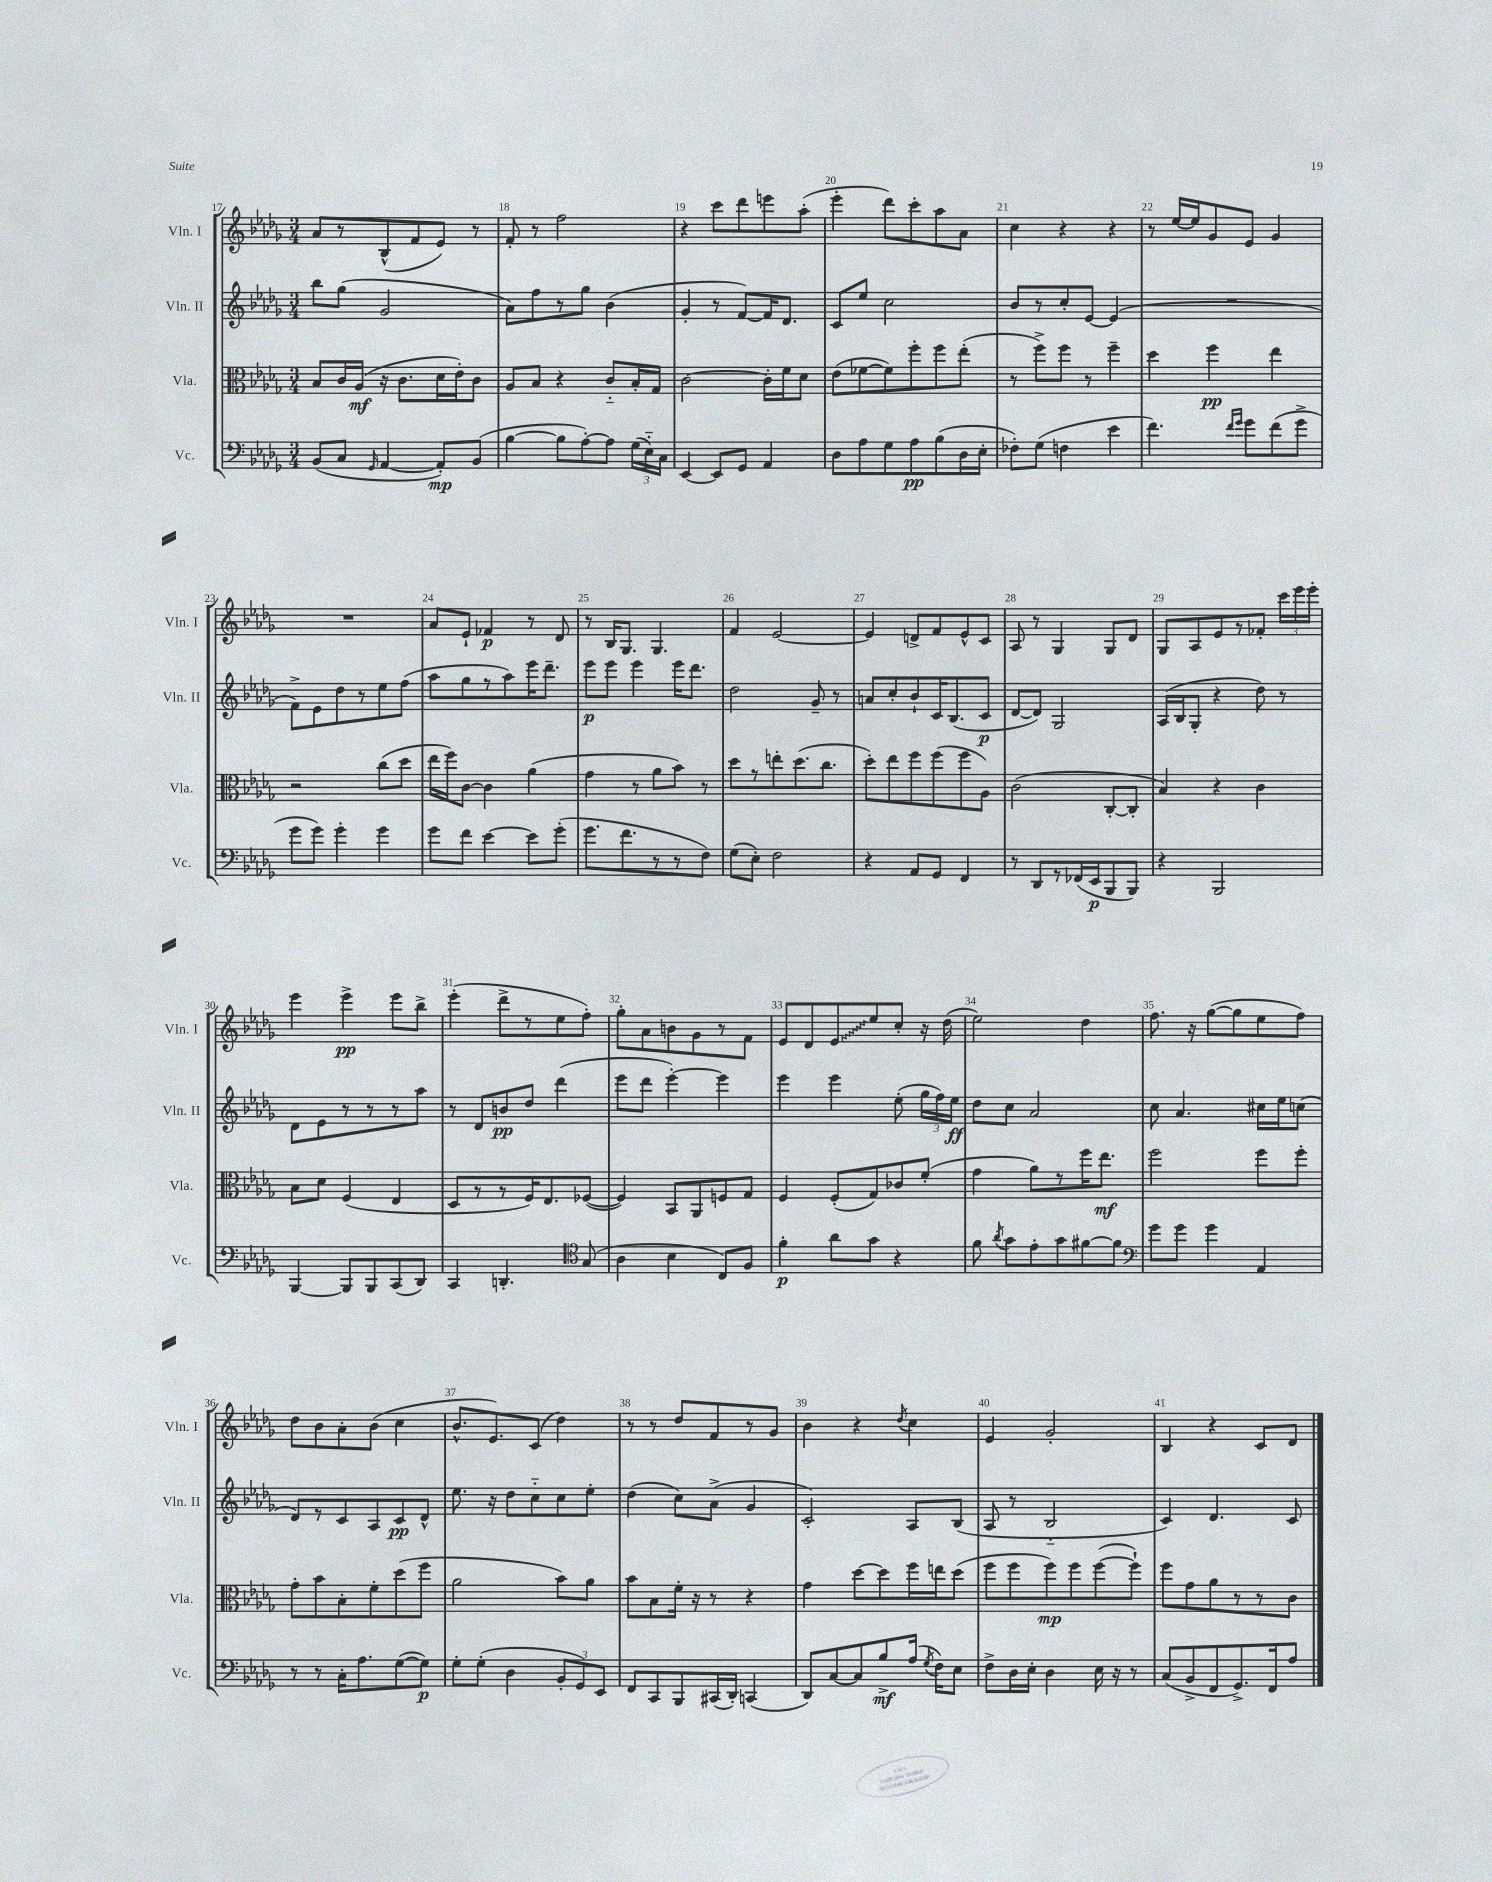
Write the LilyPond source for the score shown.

<<
\new StaffGroup <<
\new Staff = "s0" \with { instrumentName = "Vln. I" shortInstrumentName = "Vln. I" } {
    \clef treble \key des \major \numericTimeSignature \time 3/4
    \autoBeamOff aes'8[ r8 bes8-^( f'8 ees'8]) r8 |
    f'8-. r8 f''2 |
    r4 c'''8[ des'''8 e'''8 aes''8]-.( |
    ees'''4-. des'''8[) c'''8-. aes''8 aes'8] |
    c''4 r4 r4 |
    r8 ees''16[~ ees''16 ges'8 ees'8] ges'4 |
    R2. |
    aes'8[ ees'8]-! fes'4\p r8 des'8 |
    r8 bes16[ ges8.] ges4. |
    f'4 ees'2~ |
    ees'4 d'8[-> f'8 ees'8-^ c'8] |
    aes8 r8 ges4 ges8[ des'8] |
    ges8[ aes8 ees'8 r8 fes'8]-. \tuplet 3/2 { c'''16[ ees'''16 ees'''16]-. } |
    ees'''4 ees'''4->\pp ees'''8[ bes''8]-> |
    ees'''4-.( des'''8[-> r8 ees''8 f''8]-.) |
    ges''8[-. aes'8 b'8 ges'8 r8 f'8] |
    ees'8[ des'8 \once \override Glissando.style = #'zigzag ees'8\glissando ees''8 c''8]-. r16 des''16( |
    ees''2) des''4 |
    f''8. r16 ges''8[~( ges''8 ees''8 f''8]) |
    des''8[ bes'8 aes'8-. bes'8]( c''4 |
    bes'8.[-^ ees'8.) c'8]( des''4) |
    r8 r8 des''8[ f'8 r8 ges'8] |
    bes'4 r4 \acciaccatura { des''8 } c''4 |
    ees'4 ges'2-. |
    bes4 r4 c'8[ des'8] \bar "|." |
}
\new Staff = "s1" \with { instrumentName = "Vln. II" shortInstrumentName = "Vln. II" } {
    \clef treble \key des \major \numericTimeSignature \time 3/4
    \autoBeamOff bes''8[ ges''8]( ges'2 |
    aes'8[) f''8 r8 ges''8] bes'4( |
    ges'4-. r8 f'8[~) f'16 des'8.] |
    c'8[ ees''8] c''2 |
    bes'8[ r8 c''8-. ees'8]~ ees'4( |
    R2. |
    f'8[->) ees'8 des''8 r8 ees''8 f''8]( |
    aes''8[ ges''8 r8 aes''8) ees'''16 des'''8.]-- |
    ees'''8[\p ees'''8] ees'''4 ees'''16[ des'''8.] |
    des''2 ges'8-- r8 |
    a'8[ c''8-. bes'8-! c'16 bes8.( c'8]\p |
    des'8[~ des'8]) ges2 |
    aes16[( bes16 ges8]-. r4 des''8) r8 |
    des'8[ ees'8 r8 r8 r8 aes''8] |
    r8 des'8[ b'8\pp des''8] des'''4( |
    ees'''8[ des'''8] ees'''4~-.) ees'''4 |
    ees'''4 ees'''4 ees''8-.( \tuplet 3/2 { ges''16[ f''16) ees''16]\ff } |
    des''8[ c''8] aes'2 |
    c''8 aes'4. cis''16[ ees''16 c''8]( |
    des'8[) r8 c'8 aes8 c'8\pp des'8]-^ |
    ees''8. r16 des''8[ c''8-_ c''8 ees''8]-. |
    des''4( c''8[) aes'8]->( ges'4 |
    c'2-.) aes8[ bes8]( |
    aes8 r8 bes2-_ |
    c'4) des'4. c'8 \bar "|." |
}
\new Staff = "s2" \with { instrumentName = "Vla." shortInstrumentName = "Vla." } {
    \clef alto \key des \major \numericTimeSignature \time 3/4
    \autoBeamOff bes8[ c'16 aes16]\mf( r16 c'8.[ des'16 ees'16-.) c'8] |
    aes8[ bes8] r4 c'8[-_ bes16-. ges16] |
    c'2~ c'16[-. f'16 des'8] |
    ees'8[( fes'8~ fes'8) f''8-. f''8 ees''8]-.( |
    r8 f''8[->) f''8] r8 f''4-- |
    des''4 f''4\pp ees''4 |
    r2 c''8[( des''8] |
    ees''16[ f''16) c'8]~ c'4 aes'4( |
    ges'4 r8 aes'8[ bes'8]) r8 |
    des''8[ r8 e''8-. des''8.( c''8.] |
    des''8[-.) ees''8 f''8 f''8( f''8 aes8]) |
    c'2( c8[~-. c8]-. |
    bes4) r4 c'4 |
    bes8[ des'8] f4( ees4 |
    des8[ r8 r8 f16) ees8. fes8]~( |
    fes4) bes,8[ aes,8 f8 ges8] |
    f4 f8[-.( ges8) ces'8 f'8]-.( |
    ges'4 aes'8[) r8 f''16 ees''8.]\mf |
    f''2 f''8[ f''8]-. |
    ges'8[-. bes'8 bes8-. f'8-. des''8( f''8] |
    aes'2 bes'8[) aes'8] |
    bes'8[ bes8 f'16]-. r16 r8 r4 |
    ges'4 des''8[~ des''8 f''16 e''16 des''8]( |
    f''8[ f''8 f''8\mp) f''8 f''8~( f''8]-!) |
    f''8[ ges'8 aes'8 r8 r8 c'8] \bar "|." |
}
\new Staff = "s3" \with { instrumentName = "Vc." shortInstrumentName = "Vc." } {
    \clef bass \key des \major \numericTimeSignature \time 3/4
    \autoBeamOff bes,8[( c8] \grace { ges,16 } aes,4~ aes,8[-.\mp) bes,8]( |
    bes4~ bes8[ aes8~-.) aes8] \tuplet 3/2 { ges16[( ees16-_) c16] } |
    ees,4~ ees,8[ ges,8] aes,4 |
    des8[ aes8 ges8 aes8\pp bes8( des16 ees16]-. |
    fes8[-.) ges8]( f4 ees'4 |
    f'4.) \grace { f'16[ ges'16] } ges'8[ f'8( ges'8]-> |
    ges'8[ ges'8]) ges'4-. ges'4 |
    ges'8[ f'8] ees'4~ ees'8[ ges'8]-.( |
    ges'8.[ f'8. r8 r8 f8]) |
    ges8[( ees8]-.) f2 |
    r4 aes,8[ ges,8] f,4 |
    r8 des,8[ r8 fes,16( ees,16\p bes,,8 bes,,8]) |
    r4 bes,,2 |
    bes,,4~ bes,,8[ bes,,8 c,8( des,8]) |
    c,4 d,4.-. \clef tenor ges8( |
    aes4 bes4 c8[) f8] |
    f'4-.\p aes'8[ ges'8] r4 |
    f'8 \acciaccatura { aes'8 } ges'8[ ees'8-. ges'8 fis'8~ fis'8] |
    \clef bass ges'8[ ges'8] ges'4 aes,4 |
    r8 r8 c16[-. aes8. ges8~( ges8]\p) |
    ges8[-. ges8]-.( des4 \tuplet 3/2 { bes,8[-. ges,8) ees,8] } |
    f,8[ c,8 bes,,8 cis,16( des,16]-.) c,4( |
    des,8[) c8~ c8 bes8->\mf aes16]( \acciaccatura { ges8 } f16[) ees8] |
    f8[-> des16 ees16]-. des4 ees16 r16 r8 |
    c8[( bes,8-> f,8 ges,8.->) f,16 aes8] \bar "|." |
}
>>
>>
\layout { \context { \Score currentBarNumber = #17 \override BarNumber.break-visibility = ##(#f #t #t) barNumberVisibility = #all-bar-numbers-visible } }
